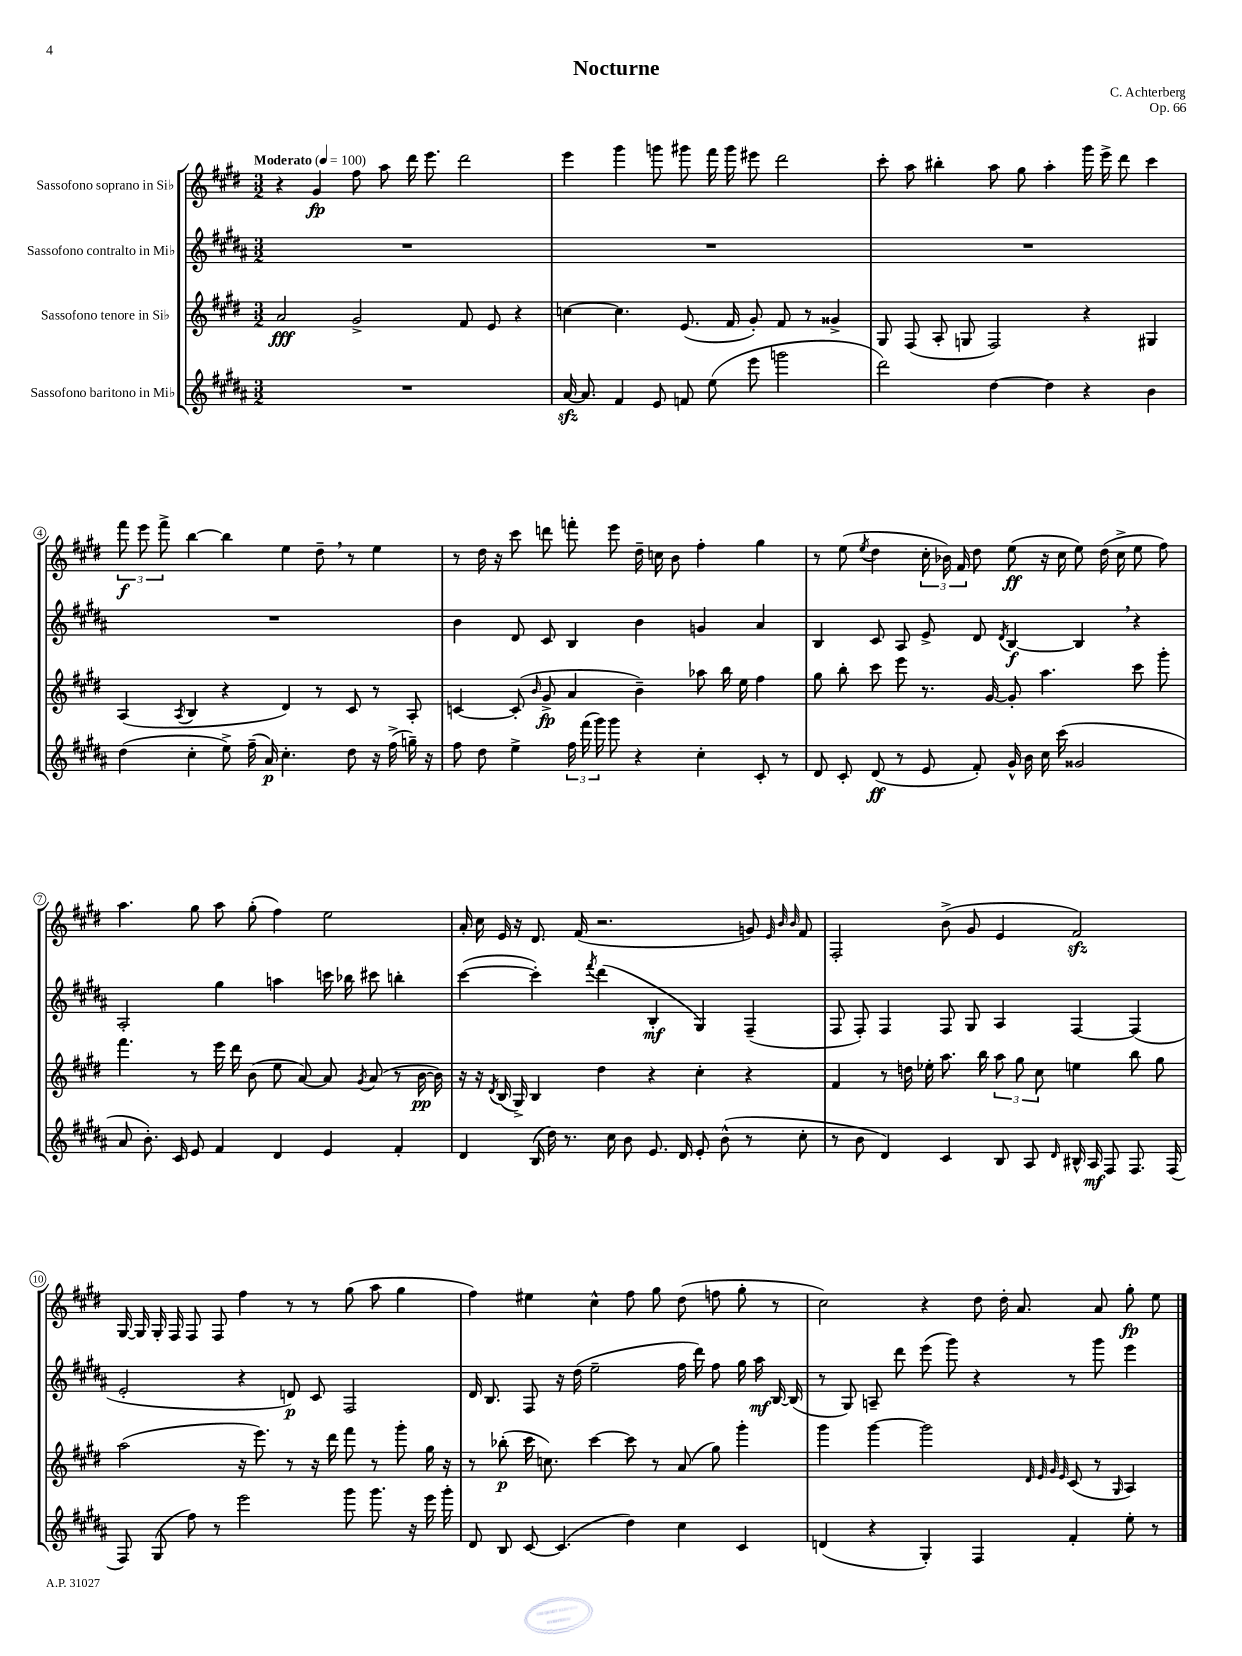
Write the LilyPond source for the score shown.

\header { title = "Nocturne" composer = "C. Achterberg" opus = "Op. 66" }
<<
\new StaffGroup <<
\new Staff = "s0" \with { instrumentName = "Sassofono soprano in Sib" } {
    \clef treble \key e \major \numericTimeSignature \time 3/2 \tempo "Moderato" 4 = 100
    \autoBeamOff r4 gis'4\fp fis''8 a''8 dis'''16 e'''8. dis'''2 |
    e'''4 gis'''4 g'''8 gis'''8 fis'''16 gis'''16 eis'''8 dis'''2 |
    cis'''8-. a''8 bis''4-. a''8 gis''8 a''4-. gis'''16 e'''16-> dis'''8 cis'''4 |
    \tuplet 3/2 { fis'''8\f e'''8 fis'''8-> } b''4~ b''4 e''4 dis''8-- \breathe r8 e''4 |
    r8 dis''16 r16 cis'''8 d'''8 f'''8-. e'''8 dis''16-- c''16 b'8 fis''4-. gis''4 |
    r8 e''8( \acciaccatura { e''8 } dis''4 \tuplet 3/2 { cis''16-. bes'16) fis'16 } dis''8 e''8\ff( r16 cis''16 e''8) dis''16( cis''16-> e''8 fis''8) |
    a''4. gis''8 a''8 gis''8-.( fis''4) e''2 |
    a'16-. cis''16 e'16 r16 dis'8. fis'16( r2. g'8) \grace { e'32 b'32 b'32 } fis'8 |
    fis2-. b'8->( gis'8 e'4 fis'2\sfz) |
    gis16~ gis16 gis16-. fis16 fis8 fis8 fis''4 r8 r8 gis''8( a''8 gis''4 |
    fis''4) eis''4 cis''4-^ fis''8 gis''8 dis''8( f''8 gis''8-. r8 |
    cis''2) r4 dis''8 dis''16-. a'8. a'8 gis''8-.\fp e''8 \bar "|." |
}
\new Staff = "s1" \with { instrumentName = "Sassofono contralto in Mib" } {
    \clef treble \key b \major \numericTimeSignature \time 3/2
    \autoBeamOff R1. |
    R1. |
    R1. |
    R1. |
    b'4 dis'8 cis'8 b4 b'4 g'4 ais'4 |
    b4 cis'8 ais8 e'8-> dis'8 \acciaccatura { dis'8 } b4~\f b4 \breathe r4 |
    ais2-. gis''4 a''4 c'''16 bes''16 cis'''8 b''4-. |
    cis'''4~( cis'''4-.) \acciaccatura { fis'''8 } dis'''4( b4-.\mf gis4) fis4--( |
    fis8 fis8-.) fis4 fis8 gis8 ais4 fis4~ fis4( |
    e'2-. r4 d'8\p) cis'8 fis2 |
    dis'16 b8. fis8 r16 dis''16( e''2-- fis''16 dis'''16) fis''8 gis''16 ais''16\mf b16~ b16( |
    r8 gis8) a8-- dis'''8 e'''8( gis'''8) r4 r8 gis'''8 e'''4 \bar "|." |
}
\new Staff = "s2" \with { instrumentName = "Sassofono tenore in Sib" } {
    \clef treble \key e \major \numericTimeSignature \time 3/2
    \autoBeamOff a'2\fff gis'2-> fis'8 e'8 r4 |
    c''4~ c''4. e'8.( fis'16 gis'8-.) fis'8 r8 gisis'4-> |
    gis8 fis8( a8-. g8 fis2) r4 gis4 |
    a4( \acciaccatura { a8 } b4 r4 dis'4) r8 cis'8 r8 a8-. |
    c'4~ c'8-.( \grace { b'16 } gis'8->\fp a'4 b'4--) aes''8 b''16 e''16 fis''4 |
    gis''8 b''8-. cis'''8 e'''8 r8. gis'16~ gis'8-. a''4. cis'''8 gis'''8-. |
    fis'''4. r8 e'''16 dis'''16 b'8( e''8 a'8~) a'8 \acciaccatura { gis'8 } a'8( r8 b'16~\pp b'16) |
    r16 r16 \acciaccatura { dis'8 } b16( gis16->) b4 dis''4 r4 cis''4-. r4 |
    fis'4 r8 d''16 ees''16-. a''8. b''16 \tuplet 3/2 { a''8 gis''8 cis''8 } e''4 b''8 gis''8 |
    a''2( r16 e'''8.) r8 r16 dis'''16 fis'''8 r8 gis'''8-. gis''16 r16 |
    r8 bes''8-.\p( cis'''16 c''8.) cis'''4~ cis'''8 r8 a'8( gis''8) gis'''4-. |
    gis'''4 gis'''4~ gis'''2 \grace { dis'32 e'32 gis'32 e'32 } cis'8( r8 \grace { gis16 } a4) \bar "|." |
}
\new Staff = "s3" \with { instrumentName = "Sassofono baritono in Mib" } {
    \clef treble \key b \major \numericTimeSignature \time 3/2
    \autoBeamOff R1. |
    ais'16~\sfz ais'8. fis'4 e'8 f'8 e''8( e'''8 g'''2 |
    dis'''2) dis''4~ dis''4 r4 b'4 |
    dis''4( cis''4-. e''8->) fis''16--( ais'16\p) cis''4.-. dis''8 r16 fis''16->( g''16--) r16 |
    fis''8 dis''8 e''4-> \tuplet 3/2 { fis''16 fis'''16( gis'''16) } gis'''8 r4 cis''4-. cis'8-. r8 |
    dis'8 cis'8-. dis'8\ff( r8 e'8 fis'8-.) gis'16-^ b'16 cis''16 cis'''16( gisis'2 |
    ais'8 b'8.-.) cis'16 e'8 fis'4 dis'4 e'4 fis'4-. |
    dis'4 b16( dis''16) r8. cis''16 b'8 e'8. dis'16 e'8-. b'8-^( r8 cis''8-. |
    r8 b'8 dis'4) cis'4 b8 ais8 \grace { dis'16 } bis16-^ ais16\mf fis8 fis8. fis16( |
    fis8) gis8( fis''8) r8 e'''2 gis'''8 gis'''8. r16 e'''16 gis'''16-. |
    dis'8 b8 cis'8~ cis'4.( dis''4) cis''4 cis'4 |
    d'4( r4 gis4-.) fis4 fis'4-. e''8-. r8 \bar "|." |
}
>>
>>
\layout { \context { \Score \override BarNumber.stencil = #(make-stencil-circler 0.1 0.3 ly:text-interface::print) } }
